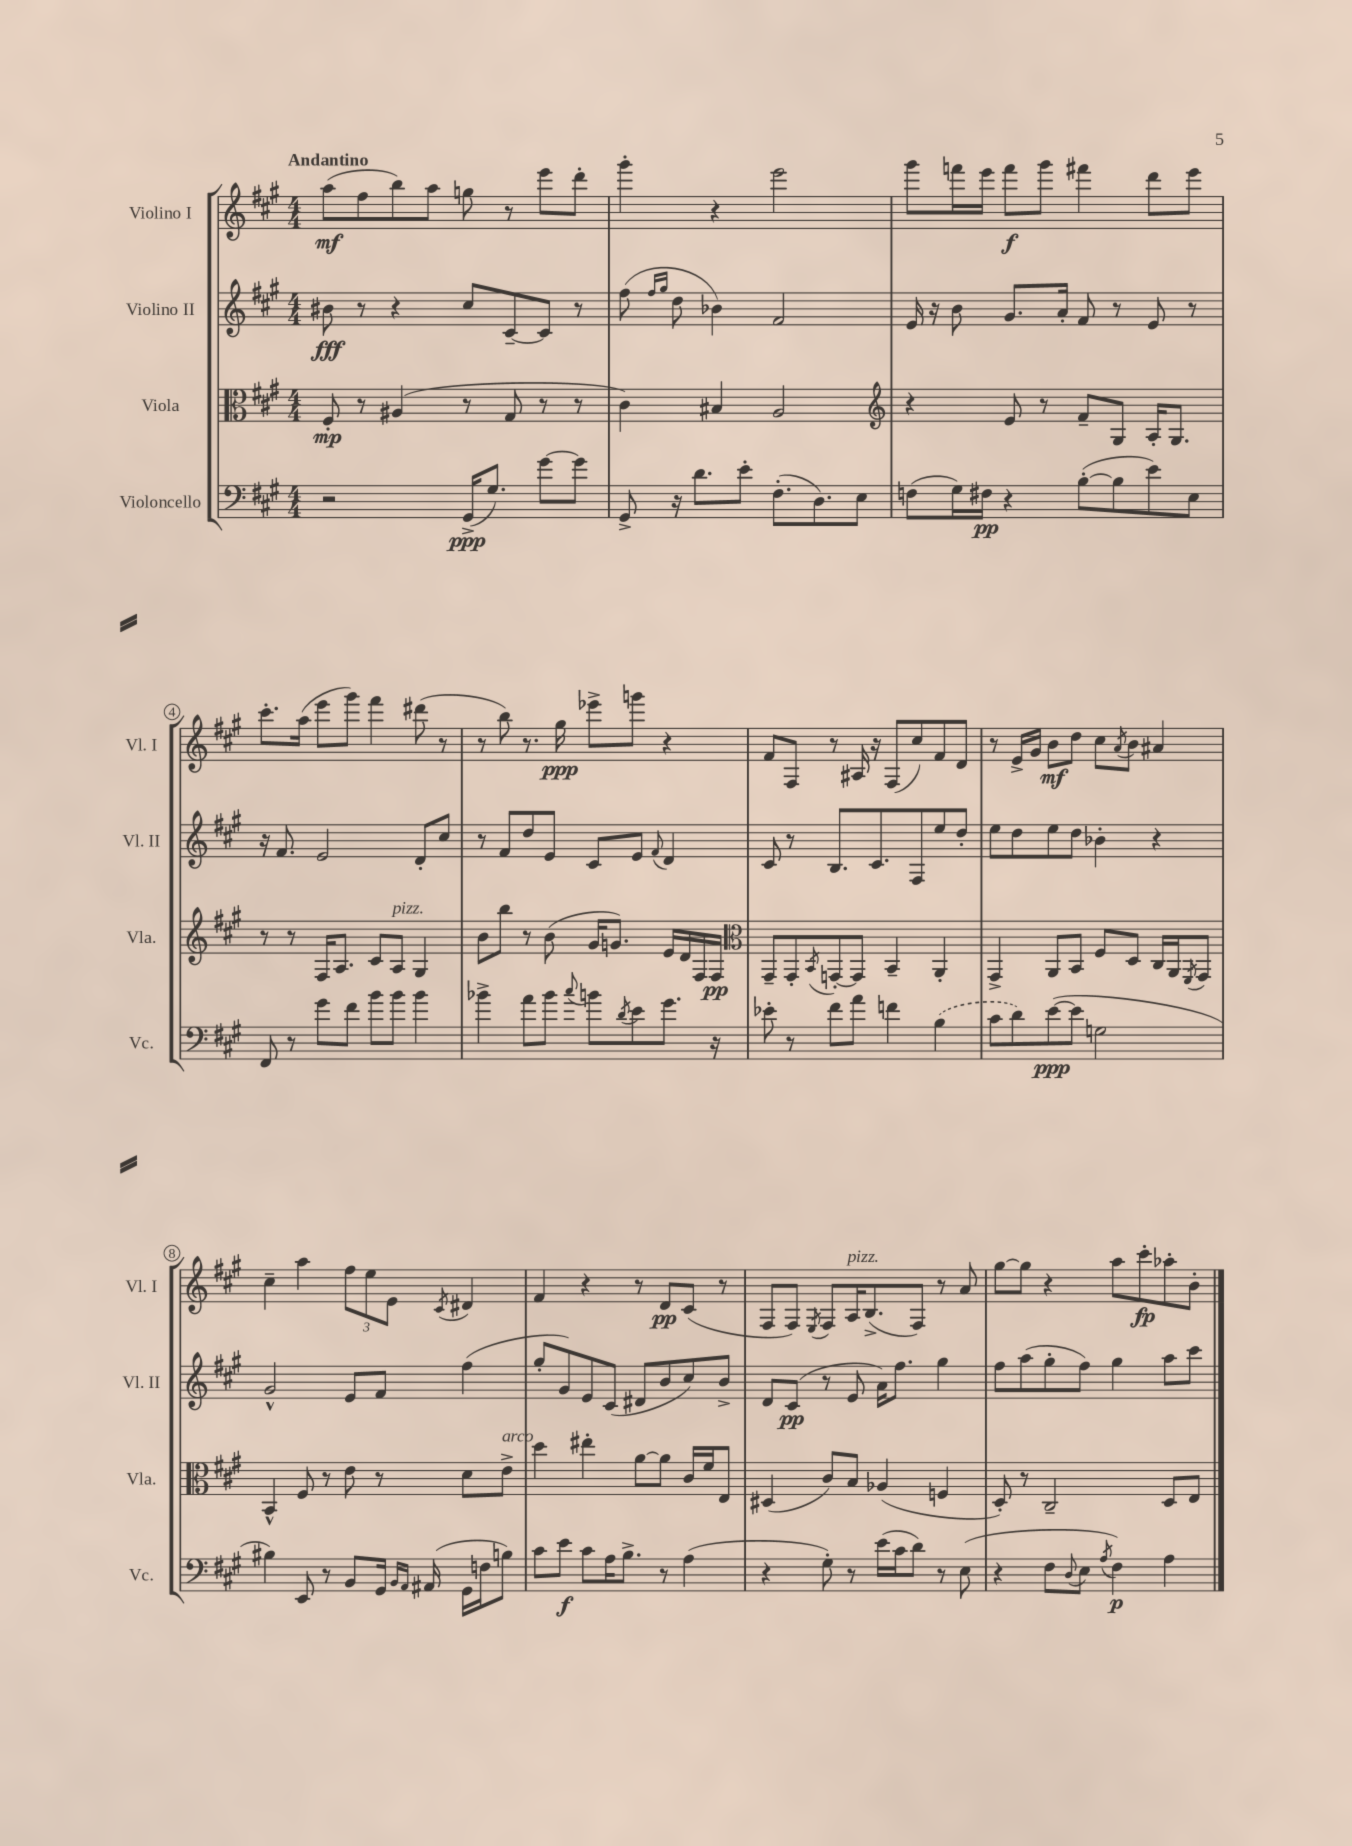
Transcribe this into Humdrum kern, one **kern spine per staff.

**kern	**kern	**kern	**kern
*staff4	*staff3	*staff2	*staff1
*clefF4	*clefC3	*clefG2	*clefG2
*k[f#c#g#]	*k[f#c#g#]	*k[f#c#g#]	*k[f#c#g#]
*M4/4	*M4/4	*M4/4	*M4/4
2r	8F#'	8b#	(8aa
.	8r	8r	8ff#
.	(4A#	4r	8bb)
.	.	.	8aa
(16GG#^	8r	8cc#	8gg
8.G#)	.	.	.
.	8G#	[8c#~	8r
[8g#	8r	8c#]	8eee
8g#]	8r	8r	8ddd'
=	=	=	=
8GG#^	4c#)	(8ff#	4ggg#'
.	.	16qqff#	.
.	.	16qqgg#	.
16r	.	8dd	.
8.d	.	.	.
.	4B#	4b-)	4r
8e'	.	.	.
(8.F#'	2A	2f#	2eee
8.D)	.	.	.
8E	.	.	.
=	=	=	=
*	*clefG2	*	*
(8F	4r	16e	8ggg#
.	.	16r	.
16G#)	.	8b	16fff
16F#	.	.	16eee
4r	8e	8.g#	8fff
.	8r	.	8ggg#
.	.	16a'	.
([8B'	8f#~	8f#	4fff#
8B]	8G#	8r	.
8e)	16A'	8e	8ddd
.	8.G#	.	.
8E	.	8r	8eee
=	=	=	=
8FF#	8r	16r	8.ccc#'
.	.	8.f#	.
8r	8r	.	.
.	.	.	(16aa
8g#	16F#	2e	8eee
.	8.A	.	.
8f#	.	.	8ggg#)
8b	8c#	.	4fff#
8b	8A	.	.
4b	4G#	8d'	(8ddd#
.	.	8cc#	8r
=	=	=	=
4b-^	8b	8r	8r
.	8bb	8f#	8bb)
8a	8r	8dd	8.r
8b-	(8b	8e	.
.	.	.	16gg#
8qqcc#	.	.	.
8b	16g#	8c#	8eee-^
.	8.g)	.	.
8qd	.	.	.
8e	.	8e	8ggg
.	.	8qqf#	.
8.g#	16e	4d	4r
.	16d	.	.
.	16F#	.	.
16r	16F#	.	.
=	=	=	=
*	*clefC3	*	*
8e-'	8GG#~	8c#	8f#
8r	8GG#'	8r	8F#
.	8qBB	.	.
8f#	[8GG'	8.B	8r
8a	8GG]	.	16A#
.	.	8.c#	16r
4f	4BB~	.	(8F#
.	.	8F#	8cc#)
(4B	4AA'	8ee	8f#
.	.	8dd'	8d
=	=	=	=
8c#	4GG#^	8ee	8r
8d)	.	8dd	16e^
.	.	.	16g#
([8e	8AA	8ee	8b
8e]	8BB	8dd	8dd
2G	8F#	4b-'	8cc#
.	.	.	8qa
.	8D	.	8b
.	16C#	4r	4a#
.	16AA	.	.
.	8qFF#	.	.
.	8GG#	.	.
=	=	=	=
4B#)	4BB^^	2g#^^	4cc#~
8EE	8F#	.	4aa
8r	8r	.	.
8BB	8e	8e	12ff#
.	.	.	12ee
16GG#	8r	8f#	.
.	.	.	12e
16qqBB	.	.	.
16qqAA	.	.	.
(16AA#	.	.	.
.	.	.	8qc#
16GG#	8d	(4ff#	4d#
16F	.	.	.
8B)	8e^	.	.
=	=	=	=
8c#	4dd	8gg#'	4f#
8e	.	8g#)	.
8c#	4ee#'	8e	4r
16A	.	(8c#	.
8.B^	.	.	.
.	[8a	8d#	8r
8r	8a]	8b	8d
(4A	16c#	8cc#)	(8c#
.	16f#	.	.
.	8E	8b^	8r
=	=	=	=
4r	(4D#	8d	8F#
.	.	(8c#	8F#)
.	.	.	8qE
8G#')	8c#)	8r	8F#
8r	8B	8e	16A
.	.	.	(8.B^
(16e	(4A-	16a)	.
16c#	.	8.ff#	.
8d)	.	.	8F#)
8r	4F	4gg#	8r
(8E	.	.	8a
=	=	=	=
4r	8D')	8ff#	[8gg#
.	8r	(8aa	8gg#]
8F#	2C#~	8gg#'	4r
8qqD	.	.	.
8E	.	8ff#)	.
8qA	.	.	.
4F#)	.	4gg#	8aa
.	.	.	8ccc#'
4A	8D	8aa	8aa-'
.	8E	8ccc#	8b'
==	==	==	==
*-	*-	*-	*-
